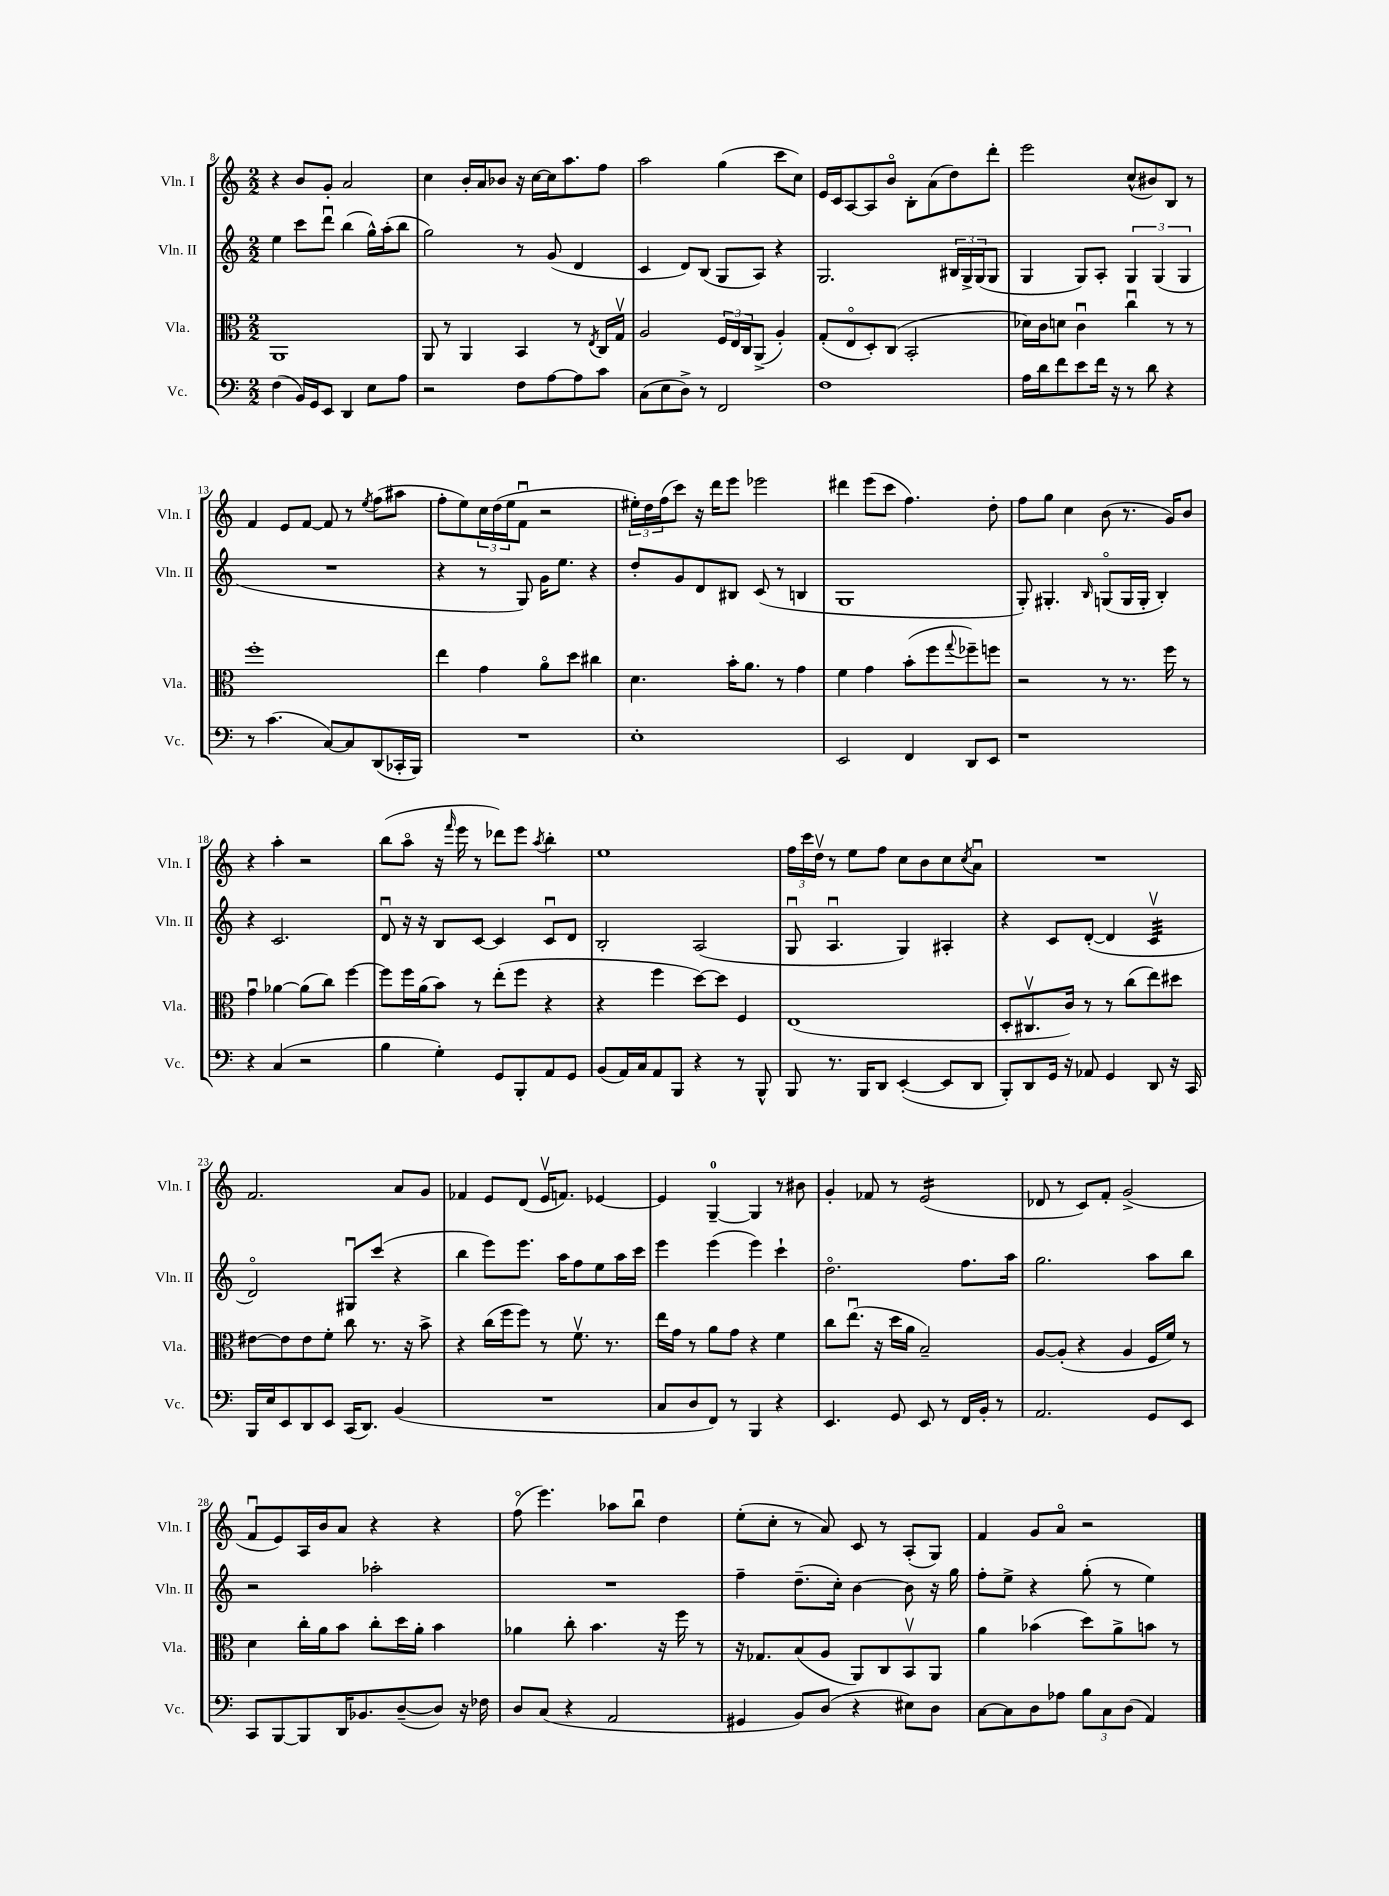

**kern	**kern	**kern	**kern
*staff4	*staff3	*staff2	*staff1
*clefF4	*clefC3	*clefG2	*clefG2
*k[]	*k[]	*k[]	*k[]
*M2/2	*M2/2	*M2/2	*M2/2
(4F	1AA	4ee	4r
16BB)	.	8ccc	8b
16GG	.	.	.
8EE	.	8dddu	8g'
4DD	.	(4bb	2a
8E	.	16gg^^)	.
.	.	(16aa'	.
8A	.	8bb	.
=	=	=	=
2r	8AA	2gg)	4cc
.	8r	.	.
.	4AA	.	16b'
.	.	.	16a
.	.	.	8b-
8F	4BB	8r	16r
.	.	.	[16cc
[8A	.	(8g	16cc]
.	.	.	8.aa
8A]	8r	4d	.
.	8qE	.	.
8c	16C	.	8ff
.	16Gv	.	.
=	=	=	=
(8C	2A	4c	2aa
8E	.	.	.
8D^)	.	8d)	.
8r	.	(8B	.
2FF	24F	8G	(4gg
.	24E	.	.
.	24C	.	.
.	(8AA^	8A)	.
.	4A')	4r	8ccc
.	.	.	8cc)
=	=	=	=
1F	(8G'	2.G	16e
.	.	.	16c
.	8Eo	.	[8A
.	8D')	.	8A]
.	(8C	.	8bo
.	2BB'	.	8B'
.	.	.	(8a
.	.	24B#	8dd)
.	.	24G^	.
.	.	(24G	.
.	.	8G	8ddd'
=	=	=	=
16A	16d-)	4G	2eee
16d	16c	.	.
8f	8d	.	.
8e	4cu	8G)	.
16f	.	8A'	.
16r	.	.	.
8r	4ccu	6G	(8cc^^
8d	.	.	8b#)
.	.	(6G	.
4r	8r	.	8B
.	.	6G	.
.	8r	.	8r
=	=	=	=
8r	1ff'	1r	4f
(4.c	.	.	.
.	.	.	8e
.	.	.	[8f
[8C)	.	.	8f]
8C]	.	.	8r
.	.	.	8qee
(8DD	.	.	(8ff
16CC-'	.	.	8aa#
16BBB)	.	.	.
=	=	=	=
1r	4ee	4r	8ff'
.	.	.	8ee)
.	4g	8r	24cc
.	.	.	(24dd
.	.	.	24ee
.	.	8G)	8fu
.	8ao	16g	2r
.	.	8.ee	.
.	8dd	.	.
.	4cc#	4r	.
=	=	=	=
1E'	4.d	8dd'	24ee#')
.	.	.	24dd
.	.	.	(24ff
.	.	8g	8ccc)
.	.	8d	16r
.	.	.	16ddd
.	16b'	8B#	8eee
.	8.a	.	.
.	.	(8c	2eee-
.	8r	8r	.
.	4g	4B	.
=	=	=	=
2EE	4f	1G	4ddd#
.	4g	.	(8eee
.	.	.	8ccc
4FF	(8b'	.	4.ff)
.	8ff	.	.
.	8qqgg	.	.
8DD	8ff-~)	.	.
8EE	8ff	.	8dd'
=	=	=	=
1r	2r	8G')	8ff
.	.	4.G#'	8gg
.	.	.	4cc
.	.	16qqB	.
.	8r	(8Go	(8b
.	8.r	16G	8.r
.	.	16G'	.
.	.	4B')	.
.	16ff	.	16g)
.	8r	.	8b
=	=	=	=
4r	4gu	4r	4r
(4C	[4a-	2.c	4aa'
2r	(8a-]	.	2r
.	8cc)	.	.
.	[4ff	.	.
=	=	=	=
4B	8ff]	8du	(8bb
.	16ff	16r	8aao
.	(16a	16r	.
4G')	8b)	8B	16r
.	.	.	16qqfff
.	.	.	16eee
.	8r	[8c	8r
8GG	(8ee'	4c]	8ddd-)
8BBB'	8ff	.	8eee
.	.	.	8qaa
8AA	4r	8cu	4bb'
8GG	.	8d	.
=	=	=	=
(8BB	4r	2B'	1ee
16AA)	.	.	.
16C	.	.	.
8AA	4ff	.	.
8BBB	.	.	.
4r	[8dd)	(2A	.
.	8dd]	.	.
8r	4F	.	.
8BBB^^	.	.	.
=	=	=	=
8BBB	(1E	8Gu	24ff
.	.	.	24ccc
.	.	.	24ddv
8.r	.	4.Au	8r
.	.	.	8ee
16BBB	.	.	.
8DD	.	.	8ff
([4EE'	.	4G)	8cc
.	.	.	8b
8EE]	.	4A#'	8cc
.	.	.	8qcc
8DD	.	.	8au
=	=	=	=
8BBB')	8D'	4r	1r
8DD	8.C#v	.	.
16GG	.	8c	.
16r	16c)	.	.
8AA-	8r	([8d'	.
4GG	8r	4d]	.
.	(8cc	.	.
8DD	8ee)	4cv	.
16r	8dd#	.	.
16CC	.	.	.
=	=	=	=
16BBB	[8e#	2do)	2.f
16E	.	.	.
8EE	8e#]	.	.
8DD	8e#	.	.
8EE	8f'	.	.
(16CC	8cc	8G#u	.
8.DD)	.	.	.
.	8.r	(8ccc	.
(4BB	.	4r	8a
.	16r	.	.
.	8b^	.	8g
=	=	=	=
1r	4r	4bb	4f-
.	(16cc	8eee)	8e
.	16ff	.	.
.	8ff)	8.eee	(8d
.	8r	.	16ev
.	.	16aa	8.f)
.	8.fv	8ff	.
.	.	8ee	[4e-
.	8.r	.	.
.	.	16aa	.
.	.	16ccc	.
=	=	=	=
8C	16ee	4eee	4e-]
.	16g	.	.
8D	8r	.	.
8FF)	8a	(4eee	[4G~
8r	8g	.	.
4BBB	4r	4eee)	4G]
4r	4f	4ccc`	8r
.	.	.	8b#
=	=	=	=
4.EE	8cc	2.ddo	4g'
.	(8.eeu	.	.
.	.	.	8f-
.	16r	.	.
8GG	16dd	.	8r
.	16a	.	.
8EE	2B~)	.	(2e
8r	.	.	.
16FF	.	8.ff	.
16BB'	.	.	.
8r	.	.	.
.	.	16aa	.
=	=	=	=
2.AA	[8A	2.gg	8d-
.	(8A']	.	8r
.	4r	.	8c)
.	.	.	8f'
.	4A	.	(2g^
8GG	16F	8aa	.
.	16f)	.	.
8EE	8r	8bb	.
=	=	=	=
8CC	4d	2r	8fu
[8BBB	.	.	8e)
8BBB]	16cc'	.	16A
.	16a	.	16b
16DD	8b	.	8a
8.BB-	.	.	.
.	8cc'	2aa-'	4r
([8D~	16dd	.	.
.	16a'	.	.
8D])	4b	.	4r
16r	.	.	.
16F-	.	.	.
=	=	=	=
8D	4a-	1r	(8ffo
(8C	.	.	4.eee)
4r	8cc'	.	.
.	4.b	.	.
2AA	.	.	8aa-
.	.	.	8bbu
.	16r	.	4dd
.	16ff	.	.
.	8r	.	.
=	=	=	=
4GG#	16r	4ff~	(8ee'
.	8.G-	.	.
.	.	.	8cc'
8BB)	(8B	(8.dd~	8r
(8D	8A	.	8a)
.	.	16cc')	.
4r	8AA)	[4b	8c
.	8C	.	8r
8E#)	8BBv	8b]	(8A'
8D	8AA	16r	8G)
.	.	16gg	.
=	=	=	=
[8C	4a	8ff'	4f
8C]	.	8ee^	.
8D	(4b-	4r	8g
8A-	.	.	8ao
12B	8dd)	(8gg'	2r
12C	.	.	.
.	8a^	8r	.
(12D	.	.	.
4AA)	8b	4ee)	.
.	8r	.	.
==	==	==	==
*-	*-	*-	*-
